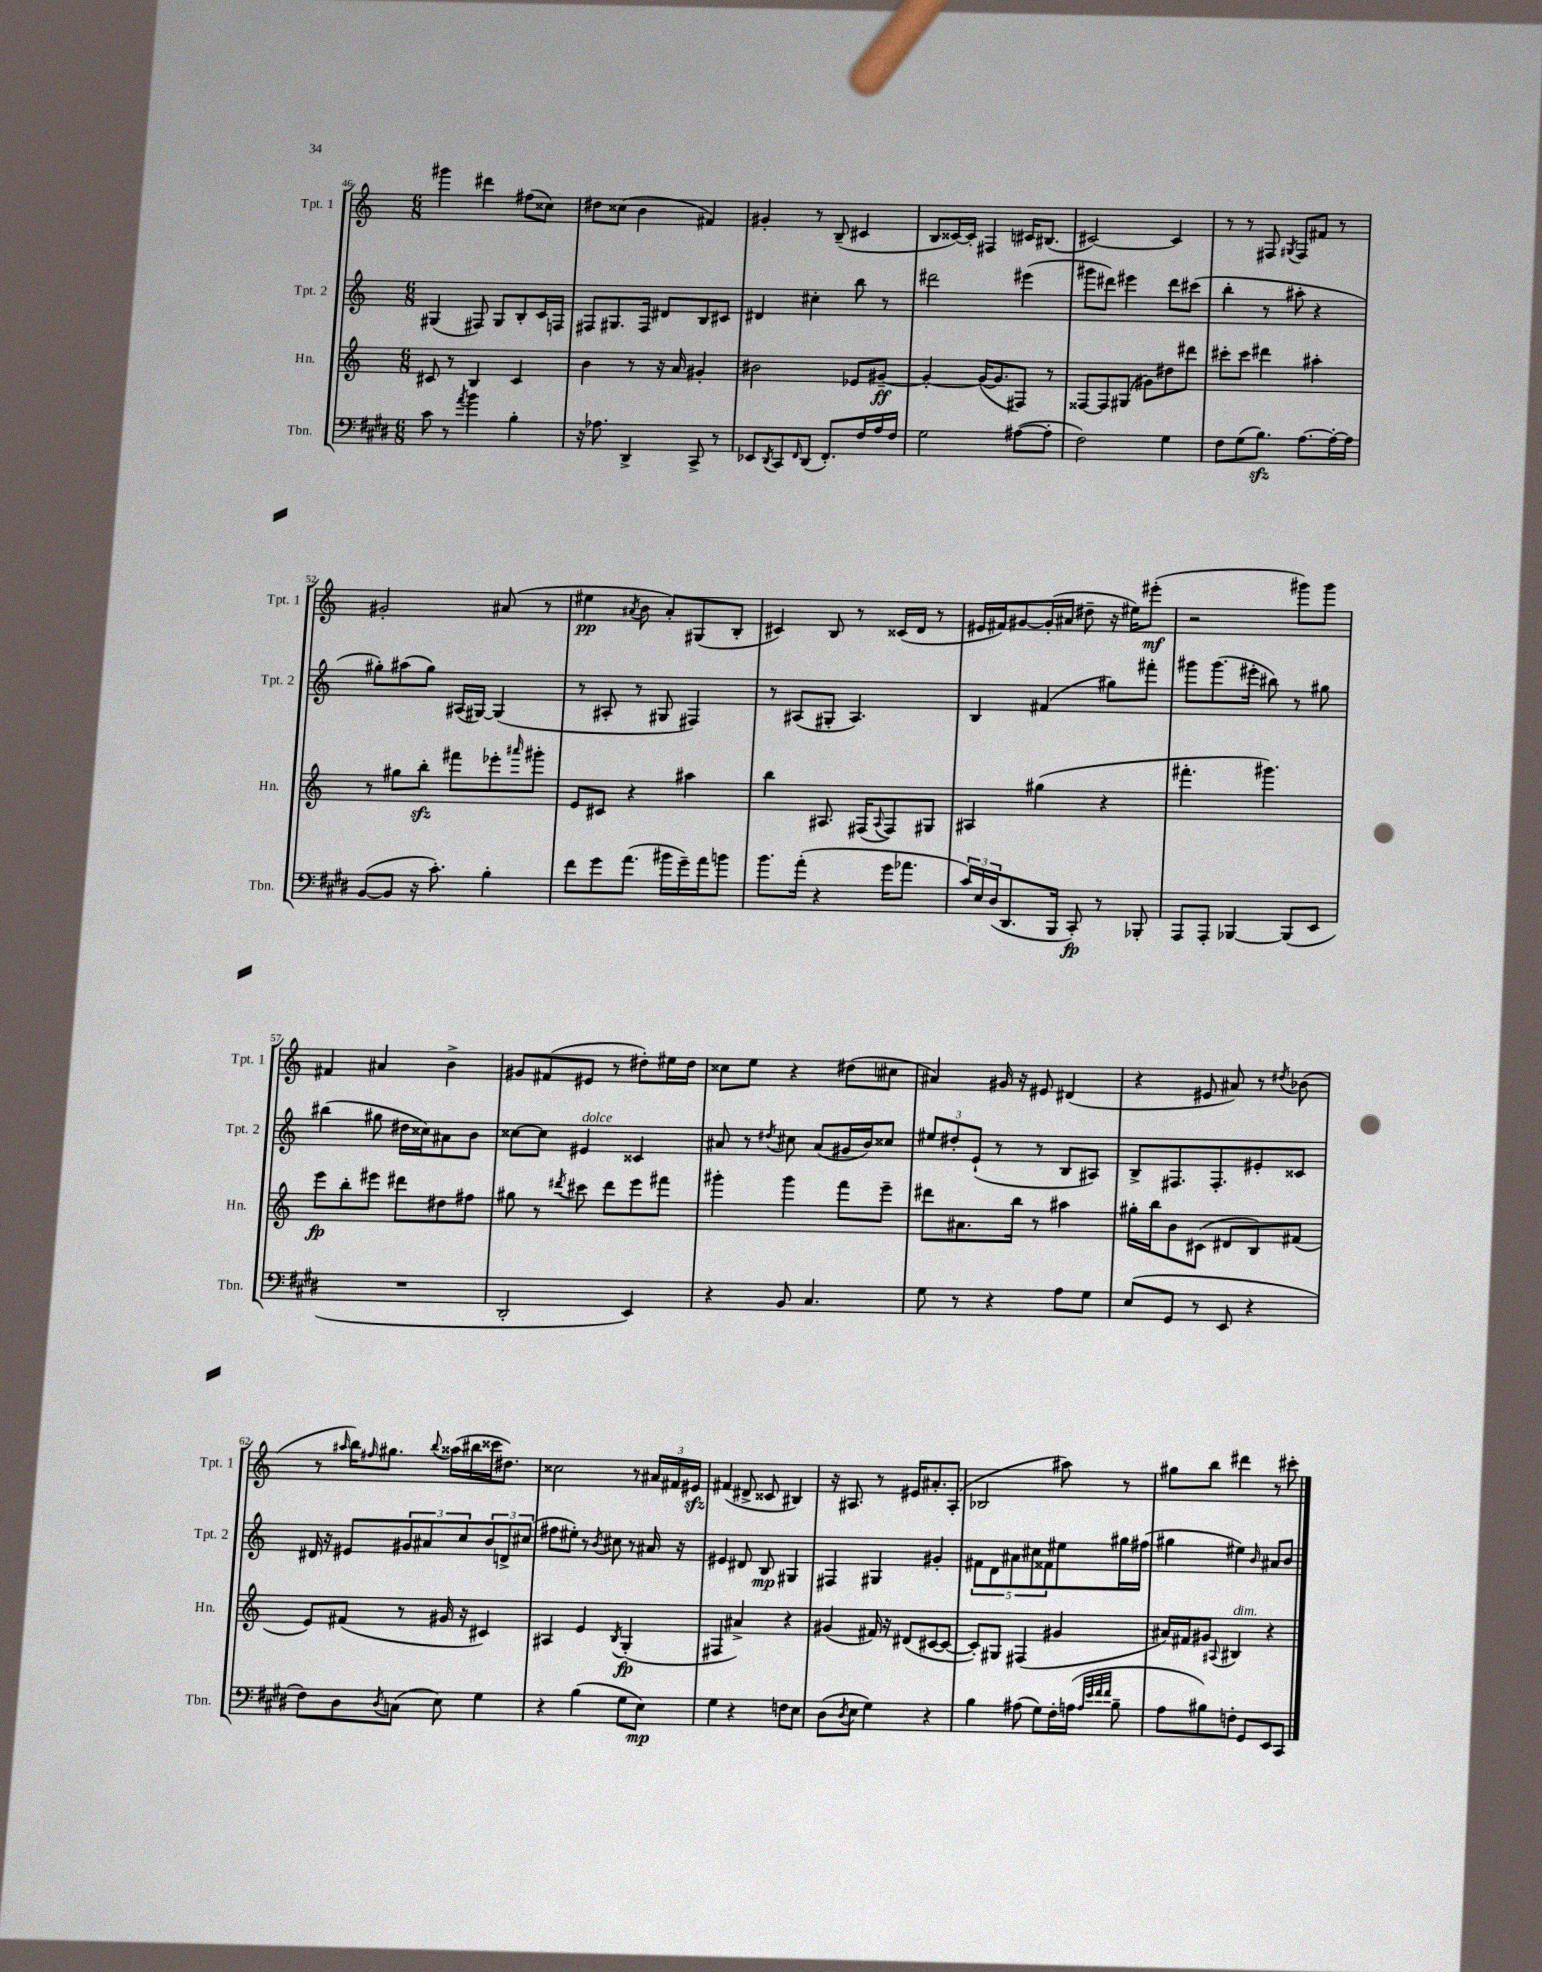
<<
\new StaffGroup <<
\new Staff = "s0" \with { instrumentName = "Tpt. 1" shortInstrumentName = "Tpt. 1" } {
    \clef treble \key c \major \numericTimeSignature \time 6/8
    gis'''4 dis'''4 fis''8( cisis''8) |
    dis''8 cisis''8( b'4 fis'4) |
    gis'4-. r8 b8--( cis'4 |
    b8 cisis'16~) cisis'16-. fis4 cis'16 bis8.( |
    cis'2~) cis'4 |
    r8 r8 fis8 \acciaccatura { gis8 } fis8 fis'8 r8 |
    gis'2-. ais'8( r8 |
    eis''4\pp \acciaccatura { ais'8 } b'8 ais'8-.) gis8( b8-. |
    cis'4) b8 r8 cisis'16( d'16 r8 |
    eis'16 fis'16) gis'8~ gis'16-.( ais'16 dis''8-- r16 eis''16) eis'''8-.\mf( |
    r2 gis'''8) gis'''8 |
    fis'4 ais'4 b'4-> |
    gis'8 fis'8( eis'8 r8 dis''8-.) eis''16 dis''16 |
    cisis''8 e''8 r4 dis''8( cis''8 |
    ais'4) gis'16 r16 eis'8 dis'4( |
    r4 eis'8 ais'8) r8 \acciaccatura { dis''8 } bes'8( |
    r8 \grace { ais''16 } b''16) \grace { fis''16 } gis''8. \appoggiatura { b''8 } aisis''16( bis''16 cisis'''16 dis''8.) |
    cisis''2 r8 \tuplet 3/2 { ais'16 fis'16 eis'16\sfz } |
    fis'4( dis'8-> cisis'8 bis4) |
    r16 ais8. r8 eis'16 ais'8.-. ais8-.( |
    bes2 ais''8) r8 |
    gis''8 b''8 dis'''4 r8 cis'''8-. \bar "|." |
}
\new Staff = "s1" \with { instrumentName = "Tpt. 2" shortInstrumentName = "Tpt. 2" } {
    \clef treble \key c \major \numericTimeSignature \time 6/8
    gis4( fis8) gis8 b8-. c'16 f16 |
    fis8 gis8. fis16 dis'8 b8 cis'8 |
    dis'4 cis''4-. b''8 r8 |
    dis'''2 eis'''4( |
    gis'''8 dis'''8) eis'''4 dis'''8 cis'''8( |
    b''4-. r8 ais''8-. r4 |
    gis''8-.) ais''8( gis''8) ais16( gis16~) gis4( |
    r8 ais8-. r8 gis8 fis4) |
    r8 ais8( gis8-. ais4.) |
    b4 fis'4( gis''8) fis'''8-. |
    gis'''8 gis'''8.( eis'''16-. bis''8) r8 gis''8 |
    bis''4( gis''8 dis''16 cisis''16) ais'8 b'8 |
    cisis''8~ cisis''8 eis'4^\markup { \italic "dolce" } cisis'4 |
    ais'8 r8 \acciaccatura { dis''8 } cis''8 ais'8( gis'16 b'16) cisis''8 |
    \tuplet 3/2 { eis''8 dis''8-. e'8-!( } r8 r8 b8 ais8) |
    b8-> fis8. fis8.-. eis'8-. cisis'8 |
    dis'16 r16 eis'8 \tuplet 3/2 { gis'8 ais'8 c''8 } \tuplet 3/2 { b'8 d'8-> cis''8( } |
    fis''8 eis''8-.) r8 \acciaccatura { b'8 } cis''8 r8 ais'16 r16 |
    eis'4 dis'8 b8\mp gis4 |
    fis4 gis4 gis'4-. |
    \tuplet 5/4 { fis'8 d'8 ais'8 cis''8 fisis'8 } eis''8 gis''16 fis''16( |
    gis''4 eis''4) \grace { b'16 } ais'8 b'8 \bar "|." |
}
\new Staff = "s2" \with { instrumentName = "Hn." shortInstrumentName = "Hn." } {
    \clef treble \key c \major \numericTimeSignature \time 6/8
    cis'8 r8 b4 cis'4 |
    b'4 r8 r16 a'16 gis'4-. |
    bis'2 ees'8 gis'8~--\ff |
    gis'4~-. gis'16~( gis'8. fis8) r8 |
    fisis8~ fisis8 gis8( gis'8) dis''8 dis'''8 |
    cis'''8-. cis'''8 dis'''4 ais''4-. |
    r8 gis''8 b''8-.\sfz fis'''8 ees'''8-. \grace { ais'''16 } gis'''8-. |
    e'8 cis'8 r4 ais''4 |
    b''4 ais8. fis16( \appoggiatura { ais8 } fis8) gis8 |
    ais4 gis''4( r4 |
    fis'''4.-. gis'''4.) |
    e'''8\fp b''8-. eis'''8 dis'''8 dis''8 fis''8 |
    gis''8 r8 \acciaccatura { dis'''8 } cis'''8 dis'''8 e'''8 fis'''8 |
    gis'''4-. gis'''4 f'''8 e'''8-- |
    dis'''8 ais'8. b''16 r8 ais''4 |
    gis''16-. b''16 b'8 cis'8( dis'8 b8) fis'8( |
    e'8) fis'8( r8 gis'16 r16 cis'4) |
    ais4 e'4 \acciaccatura { b8 } g4-.\fp( |
    fis4 ais'4->) r4 |
    gis'4( fis'16) r16 dis'8( cis'8~ cis'8~ |
    cis'8-.) gis8 fis4( gis'4 |
    ais'16) fis'16 gis'8 \appoggiatura { ais8 } bis4^\markup { \italic "dim." } r4 \bar "|." |
}
\new Staff = "s3" \with { instrumentName = "Tbn." shortInstrumentName = "Tbn." } {
    \clef bass \key e \major \numericTimeSignature \time 6/8
    cis'8 r8 \acciaccatura { a'8 } b'4 b4-. |
    r16 aes8. dis,4-> cis,8-> r8 |
    ees,8 \acciaccatura { dis,8 } cis,8 \grace { fis,16 } dis,8( fis,8.-.) fis16 a16 fis16 |
    gis2 ais8~( ais8-. |
    fis2) gis4 |
    fis8 gis8( b8.\sfz) a8.~ a16~-. a16 |
    b,8~( b,8 r16 cis'8.-.) b4-. |
    fis'8 gis'8 a'8.( bis'16 gis'16--) a'16 b'8 |
    b'8. a'16-.( r4 gis'16 aes'8. |
    \tuplet 3/2 { cis'16) e16 dis16( } dis,8. b,,16 cis,8-.\fp) r8 bes,,8-. |
    a,,8 a,,8-. bes,,4~ bes,,8( e,8 |
    R2. |
    dis,2-. e,4) |
    r4 b,8 cis4. |
    gis8 r8 r4 a8 gis8 |
    e8( gis,8 r8 e,8 r4 |
    fis8) dis8 \acciaccatura { dis8 } c8( e8) gis4 |
    r4 b4( gis8 e8\mp) |
    gis4 r4 f8 e8 |
    dis8( \acciaccatura { dis8 } e8 gis4) r4 |
    b4 ais8( gis8) fis16-. a16( \grace { a32 e'32 fis'32 fis'32 } b8-- |
    a8 bis8) f8-. gis,8 e,8 cis,8 \bar "|." |
}
>>
>>
\layout { \context { \Score currentBarNumber = #46 } }
